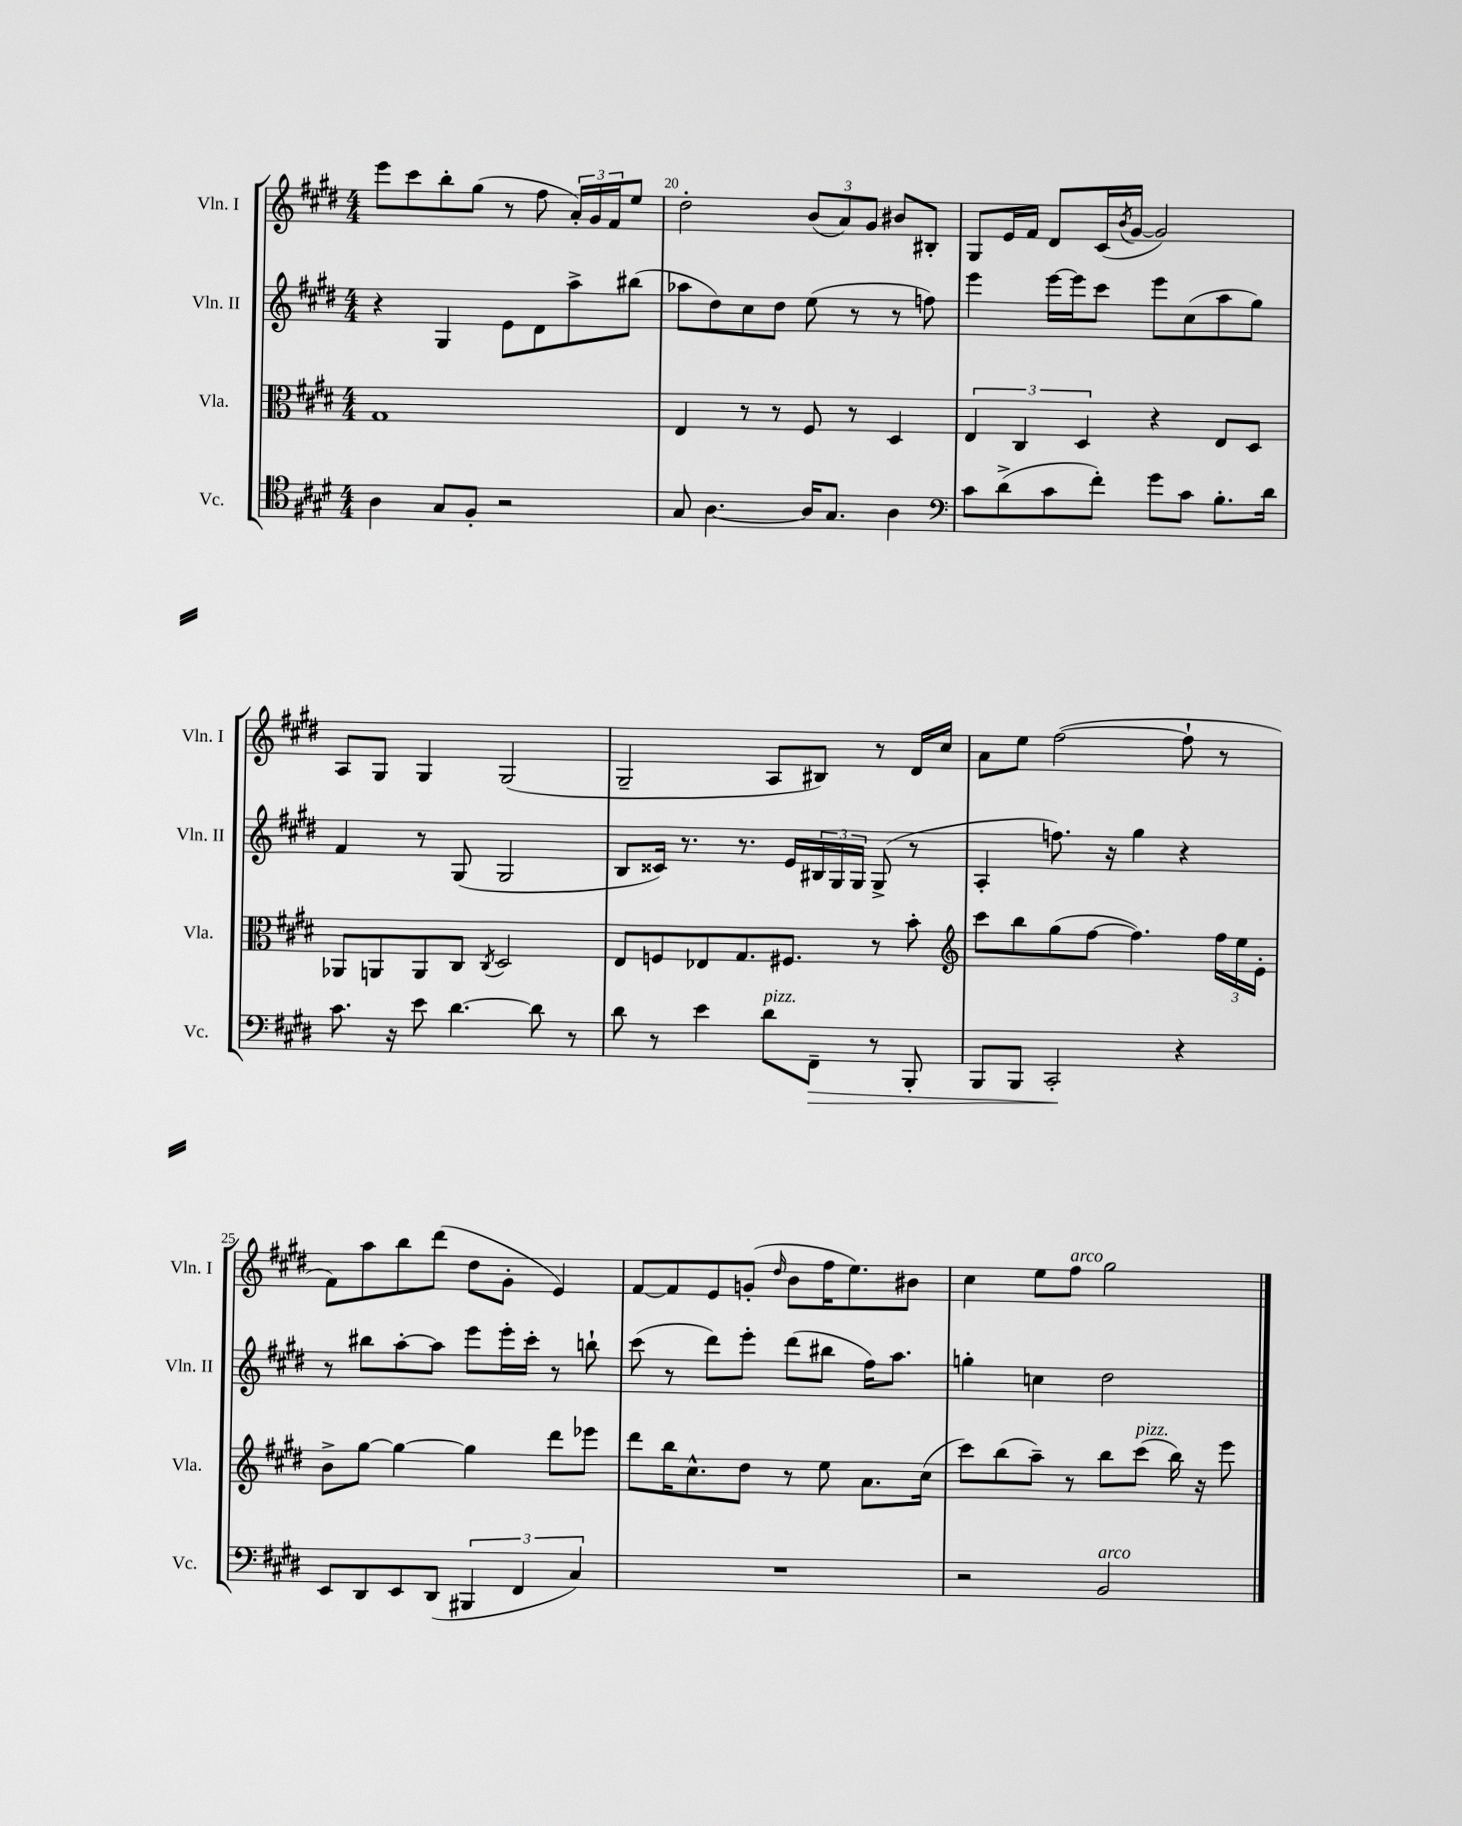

**kern	**kern	**kern	**kern
*staff4	*staff3	*staff2	*staff1
*clefC4	*clefC3	*clefG2	*clefG2
*k[f#c#g#d#]	*k[f#c#g#d#]	*k[f#c#g#d#]	*k[f#c#g#d#]
*M4/4	*M4/4	*M4/4	*M4/4
4A	1G#	4r	8eee
.	.	.	8ccc#
8G#	.	4G#	8bb'
8F#'	.	.	(8gg#
2r	.	8e	8r
.	.	8d#	8ff#
.	.	8aa^	24a')
.	.	.	24g#
.	.	.	24f#
.	.	(8bb#	8ee
=	=	=	=
8G#	4E	8aa-	2dd#'
[4.A	.	8dd#)	.
.	8r	8cc#	.
.	8r	8dd#	.
16A]	8F#	(8ee	(12b
8.G#	.	.	.
.	.	.	12a)
.	8r	8r	.
.	.	.	12g#
4A	4D#	8r	8b#
.	.	8ff)	8B#'
=	=	=	=
*clefF4	*	*	*
8c#	6E	4eee	8G#
(8d#^	.	.	16e
.	6C#	.	.
.	.	.	16f#
8c#	.	[16eee	8d#
.	.	16eee]	.
.	6D#	.	.
8f#')	.	8ccc#	(16c#
.	.	.	8qb
.	.	.	[16g#
8g#	4r	8eee	2g#])
8c#	.	(8cc#	.
8.B'	8E	8aa	.
.	8D#	8gg#)	.
16d#	.	.	.
=	=	=	=
8.c#	8AA-	4f#	8A
.	8AA	.	8G#
16r	.	.	.
8e	8AA	8r	4G#
[4.d#	8C#	(8G#	.
.	8qC#	.	.
.	2D#	2G#	(2G#
8d#]	.	.	.
8r	.	.	.
=	=	=	=
8d#	8E	8B	2G#~
8r	8F	16c##)	.
.	.	8.r	.
4e	8E-	.	.
.	8.G#	8.r	.
8d#	.	.	8A
.	8.F#	16e	.
8FF#~	.	24B#	8B#)
.	.	24G#	.
.	.	24G#	.
8r	8r	(8G#^	8r
8BBB'	8b'	8r	16d#
.	.	.	16cc#
=	=	=	=
*	*clefG2	*	*
8BBB	8ccc#	4A'	8a
8BBB	8bb	.	8ee
2CC#'	(8gg#	8.ff)	([2ff#
.	[8ff#	.	.
.	.	16r	.
.	4.ff#])	4gg#	.
4r	.	4r	8ff#`]
.	24ff#	.	8r
.	24ee	.	.
.	24e'	.	.
=	=	=	=
8EE	8b^	8r	8f#)
8DD#	[8gg#	8bb#	8aa
8EE	4gg#_	[8aa'	8bb
(8DD#	.	8aa]	(8ddd#
6BBB#	4gg#]	8eee	8dd#
.	.	16eee'	8g#'
6FF#	.	.	.
.	.	16ccc#'	.
.	8ddd#	8r	4e)
6C#)	.	.	.
.	8eee-	8bb`	.
=	=	=	=
1r	8ddd#	(8ccc#	[8f#
.	16bb	8r	8f#]
.	8.cc#^^	.	.
.	.	8ddd#)	8e
.	8dd#	8eee'	(8g'
.	.	.	16qqdd#
.	8r	(8ddd#	8b
.	8ee	8bb#	16ff#
.	.	.	8.ee)
.	8.a	16ff#)	.
.	.	8.aa	.
.	.	.	8b#
.	(16cc#	.	.
=	=	=	=
2r	8ccc#)	4gg'	4cc#
.	(8bb	.	.
.	8aa~)	4cc	8ee
.	8r	.	8ff#
2BB	8bb	2dd#	2gg#
.	(8ccc#	.	.
.	16bb)	.	.
.	16r	.	.
.	8eee	.	.
==	==	==	==
*-	*-	*-	*-
